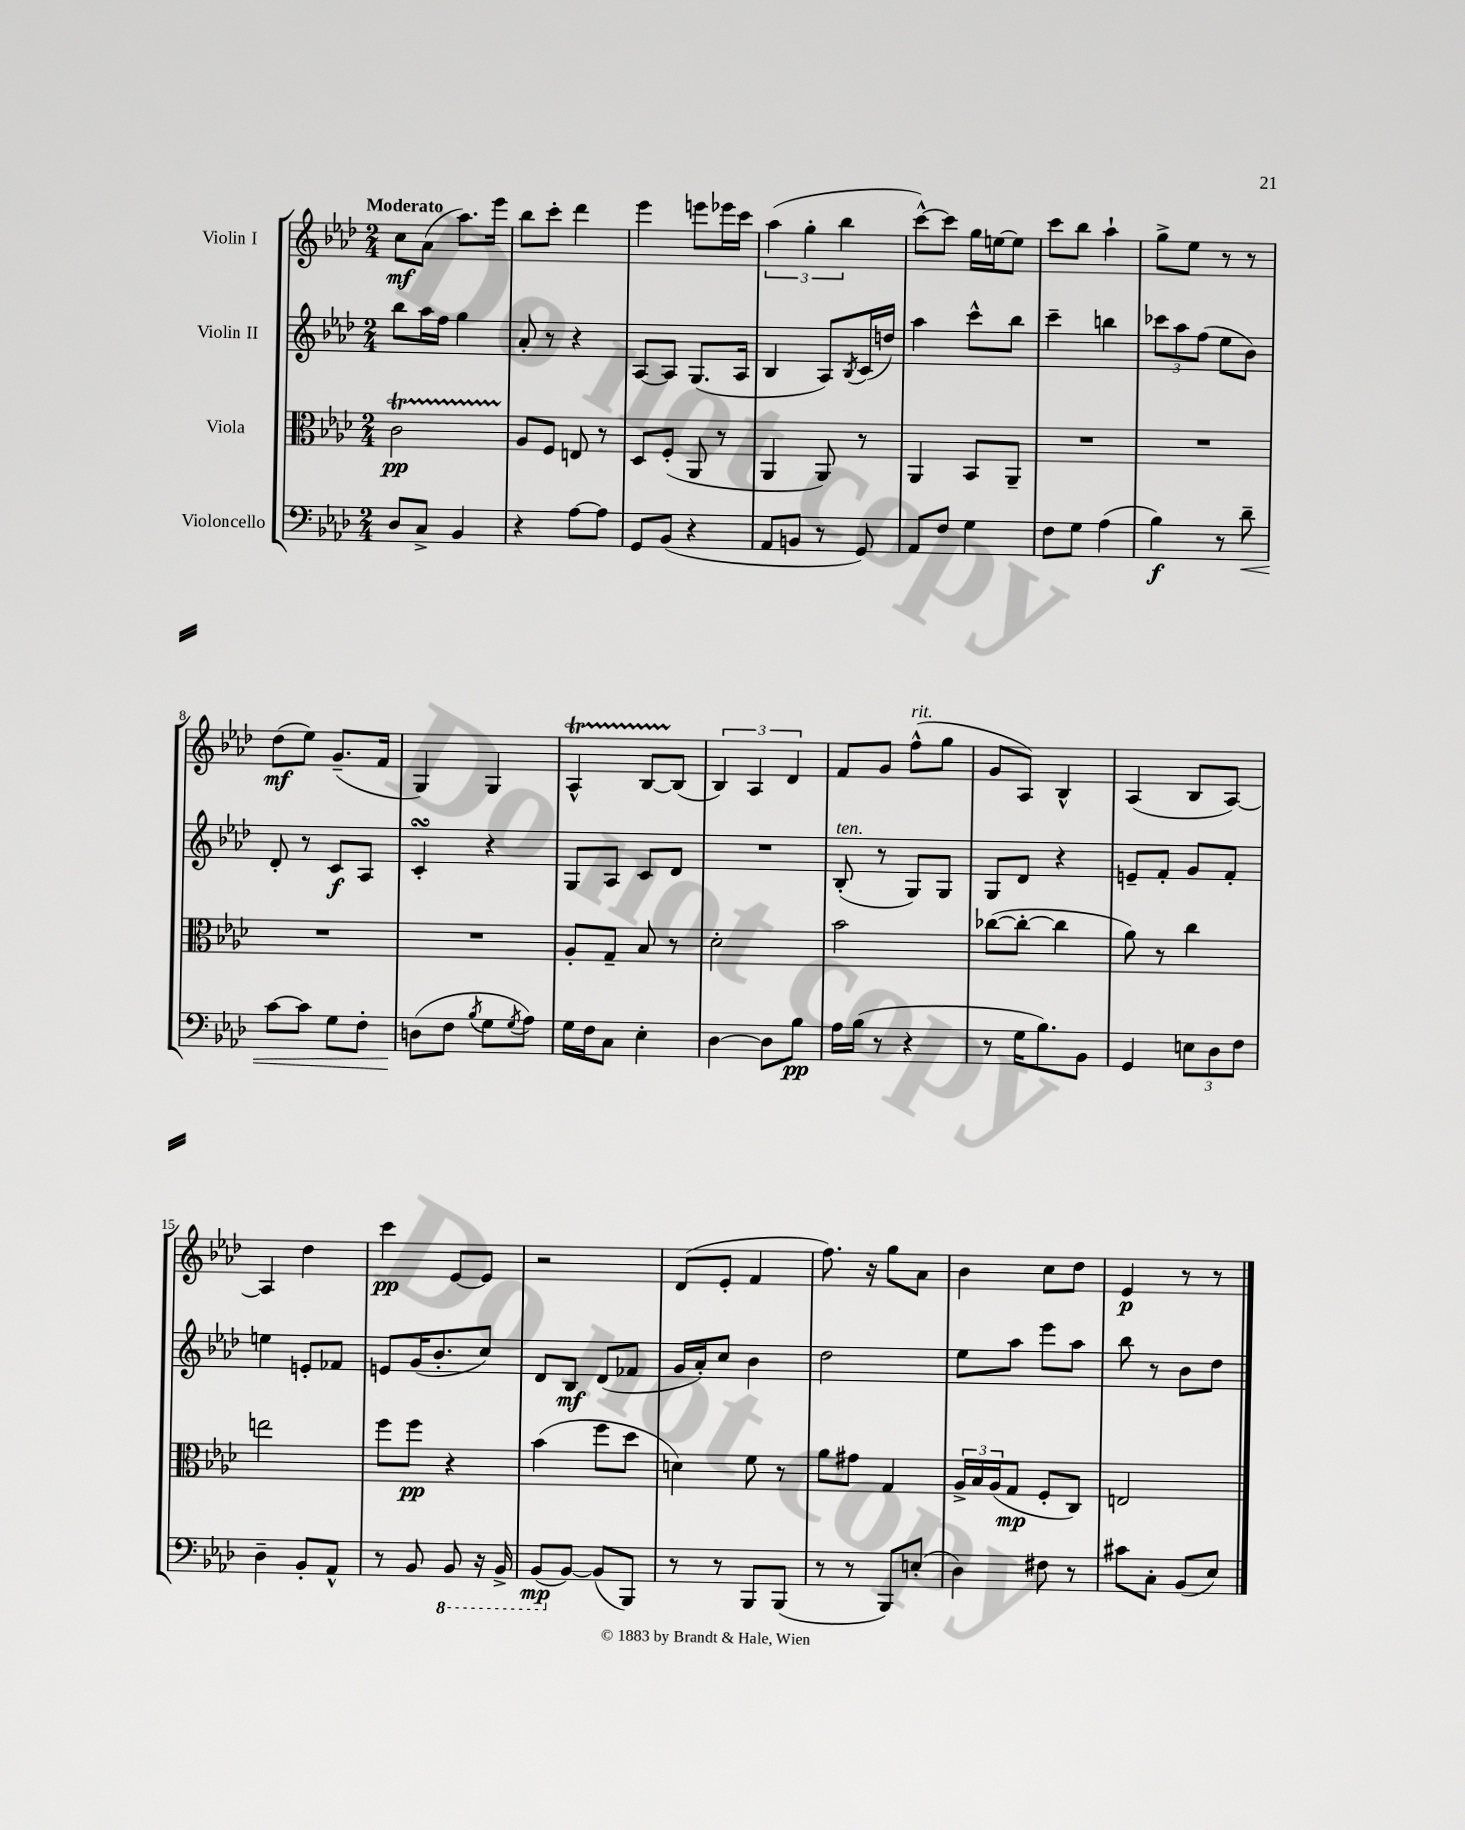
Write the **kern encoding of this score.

**kern	**kern	**kern	**kern
*staff4	*staff3	*staff2	*staff1
*clefF4	*clefC3	*clefG2	*clefG2
*k[b-e-a-d-]	*k[b-e-a-d-]	*k[b-e-a-d-]	*k[b-e-a-d-]
*M2/4	*M2/4	*M2/4	*M2/4
8D-	2c	8bb-	8cc
8C^	.	16aa-	(8a-
.	.	16ff	.
4BB-	.	4gg	8.aa-)
.	.	.	16eee-
=	=	=	=
4r	8A-	8a-'	8bb-
.	8F	8r	8ccc'
[8A-	8E	4r	4ddd-
8A-]	8r	.	.
=	=	=	=
8GG	8D-	[8A-	4eee-
(8BB-	(8F'	8A-]	.
4r	8AA-	(8.G	8eee
.	8r	.	16eee-
.	.	16A-	16ccc
=	=	=	=
8AA-	4AA-	4B-	(6aa-
8BB	.	.	.
.	.	.	6gg'
8r	8AA-)	8A-)	.
.	.	.	6bb-
.	.	8qB-	.
8GG)	8r	(16c	.
.	.	16dd)	.
=	=	=	=
8AA-	4AA-	4aa-	[8ccc^^)
8F	.	.	8ccc]
4G	8BB-	8ccc^^	16gg
.	.	.	[16ee
.	8AA-~	8bb-	8ee]
=	=	=	=
8F	2r	4ccc~	8ccc
8G	.	.	8bb-
(4A-	.	4bb	4aa-`
=	=	=	=
4B-)	2r	12ccc-	8gg^
.	.	12aa-	.
.	.	.	8ee-
.	.	(12ff	.
8r	.	8ee-	8r
8d-~	.	8b-)	8r
=	=	=	=
[8c	2r	8d-'	(8dd-
8c]	.	8r	8ee-)
8G	.	8c	(8.g~
8F'	.	8A-	.
.	.	.	16f
=	=	=	=
(8D	2r	4c'	4G)
8F	.	.	.
8qB-	.	.	.
8G	.	4r	4G
8qG	.	.	.
8A-)	.	.	.
=	=	=	=
16G	8A-'	8G	4A-^^
16F	.	.	.
8C	8G~	8A-	.
4E-'	8B-	8c	[8B-
.	8r	8d-	(8B-]
=	=	=	=
[4D-	2d-'	2r	6B-)
.	.	.	6A-
8D-]	.	.	.
.	.	.	6d-
8B-	.	.	.
=	=	=	=
16A-	2b-	(8B-'	8f
(16B-	.	.	.
8r	.	8r	8g
4r	.	8G)	(8ff^^
.	.	8G	8gg
=	=	=	=
8r	([8cc-	8G	8g
16G	8cc-'_	8d-	8A-)
8.B-)	.	.	.
.	4cc-]	4r	4B-^^
8BB-	.	.	.
=	=	=	=
4GG	8a-)	8e~	(4A-
.	8r	8f'	.
12E	4cc	8g	8B-
12D-	.	.	.
.	.	8f'	[8A-)
12F	.	.	.
=	=	=	=
4D-~	2ee	4ee	4A-]
8BB-'	.	8e'	4dd-
8AA-^^	.	8f-	.
=	=	=	=
8r	8ff	8e	4ccc
8BB-	8ff	(16g	.
.	.	8.b-'	.
8BBB-	4r	.	[8e-
16r	.	8cc)	8e-]
16BBB-^	.	.	.
=	=	=	=
(8BBB-	(4b-	8d-	2r
[8BB-)	.	8B-	.
(8BB-]	8ff	(8d-	.
8BBB-)	8dd-	8f-	.
=	=	=	=
8r	4d)	16g	(8d-
.	.	16a-')	.
8r	.	8cc	8e-'
8BBB-	8f	4b-	4f
(8BBB-	8r	.	.
=	=	=	=
8r	8a-	2dd-	8.ff)
8r	8g#	.	.
.	.	.	16r
8BBB-)	4G	.	8gg
(8E'	.	.	8a-
=	=	=	=
4D-)	24A-^	8ee-	4b-
.	24B-	.	.
.	(24A-	.	.
.	8G	8aa-	.
8F#	8F'	8eee-	8cc
8r	8C)	8aa-	8dd-
=	=	=	=
8c#	2E	8bb-	4e-
8C'	.	8r	.
(8BB-	.	8b-	8r
8E-)	.	8dd-	8r
==	==	==	==
*-	*-	*-	*-
